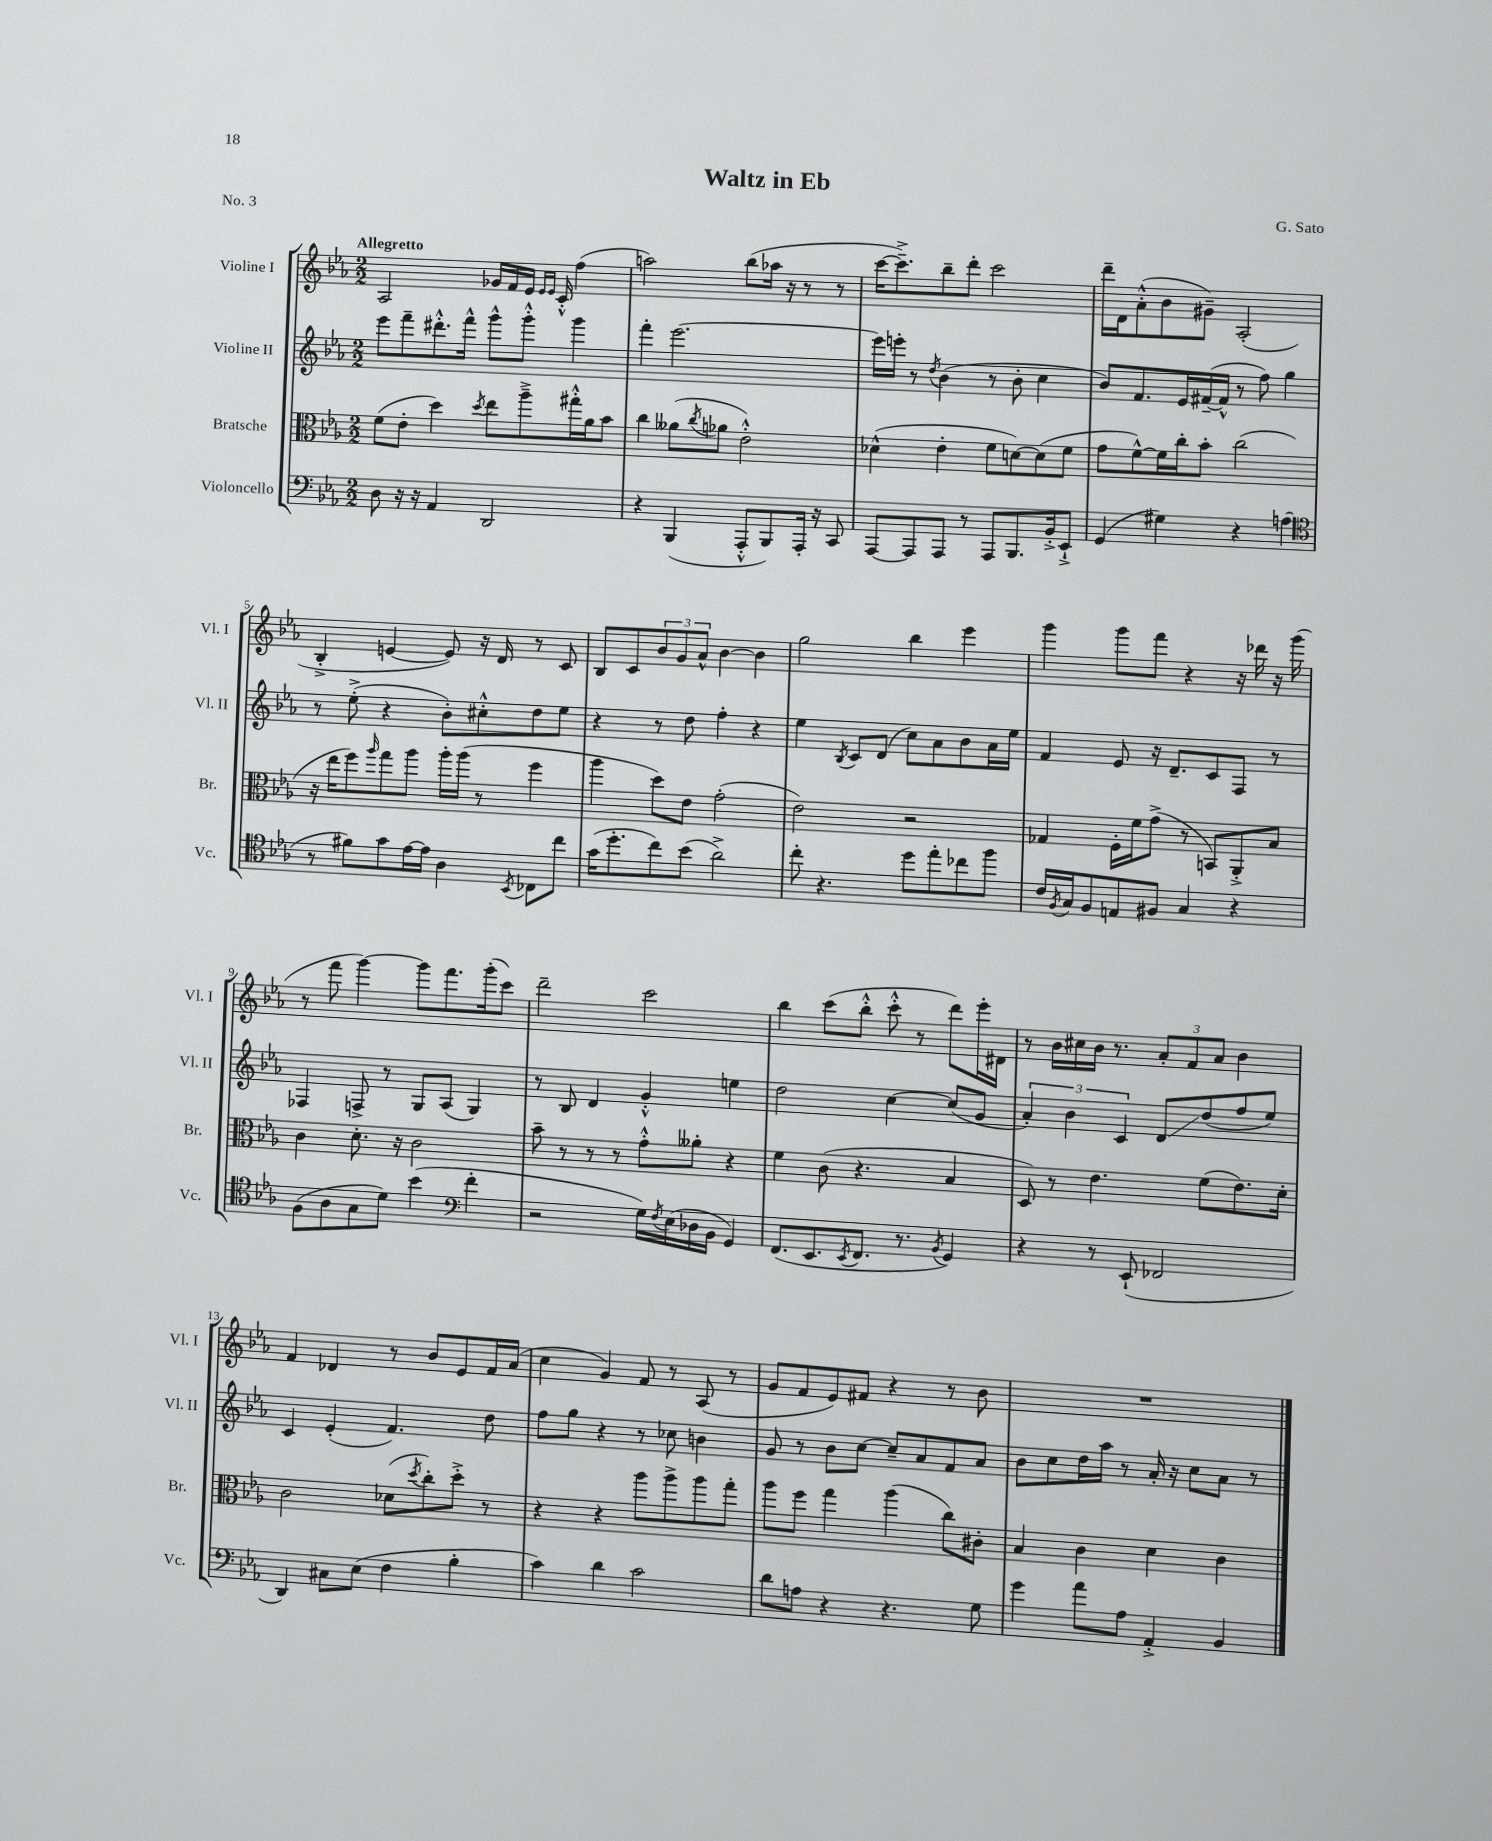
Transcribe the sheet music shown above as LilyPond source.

\header { title = "Waltz in Eb" composer = "G. Sato" piece = "No. 3" }
<<
\new StaffGroup <<
\new Staff = "s0" \with { instrumentName = "Violine I" shortInstrumentName = "Vl. I" } {
    \clef treble \key ees \major \numericTimeSignature \time 2/2 \tempo "Allegretto"
    aes2 ges'16 f'16 ees'16 \grace { ees'16 ees'16 } c'16-.-^ f''4( |
    a''2) bes''8( aes''16 r16 r8 r8 |
    c'''16~ c'''8.--->) bes''8-- d'''8-. c'''2 |
    d'''16-- d'16 aes'8-.-^( bes'8 gis'8--) aes2-.( |
    bes4-.-> e'4~ e'8) r16 d'16 r8 c'8 |
    bes8 c'8 \tuplet 3/2 { bes'8 g'8 aes'8-^ } bes'4~ bes'4 |
    g''2 bes''4 ees'''4 |
    g'''4 g'''8 f'''8 r4 r16 des'''16 r16 g'''16( |
    r8 f'''8 g'''4~) g'''8 f'''8. g'''16-.( c'''8) |
    d'''2-- c'''2 |
    bes''4 c'''8( bes''8-.-^ c'''8-.-^ r8 d'''8) ees'''16-. dis'16 |
    r8 bes'16 cis''16 bes'16 r8. \tuplet 3/2 { aes'8-. f'8 aes'8 } bes'4 |
    f'4 des'4 r8 bes'8 ees'8 f'16 aes'16( |
    c''4 g'4) f'8 r8 aes8( r8 |
    g'8 f'8 ees'8) fis'8 r4 r8 bes'8 |
    R1 \bar "|." |
}
\new Staff = "s1" \with { instrumentName = "Violine II" shortInstrumentName = "Vl. II" } {
    \clef treble \key ees \major \numericTimeSignature \time 2/2
    ees'''8 f'''8-- dis'''8.-.-^ f'''16-^ g'''8-^ g'''8-.-^ g'''4 |
    f'''4-. ees'''2.~ |
    ees'''16 e'''16-. r8 \acciaccatura { d''8 } bes'4( r8 bes'8-. c''4 |
    bes'8) f'8. ees'16 fis'16~--( fis'16-^ r8 f''8) g''4 |
    r8 ees''8-.->( r4 bes'8-.) cis''8-.-^ d''8 ees''8 |
    r4 r8 d''8 f''4-. r4 |
    ees''4 \acciaccatura { bes8 } c'8 d'8( c''8) aes'8 bes'8 aes'16 ees''16 |
    f'4 ees'8 r16 d'8.-- c'8 f8 r8 |
    fes4 f8-> r8 g8 aes8( g4) |
    r8 bes8 d'4 g'4-.-^ e''4 |
    d''2 c''4~ c''8( g'8 |
    \tuplet 3/2 { aes'4-.) bes'4 c'4 } d'8\glissando d''8( f''8 ees''8) |
    c'4 ees'4-.( f'4.) d''8 |
    f''8 g''8 r4 r8 ces''8 b'4 |
    g'8 r8 bes'8 c''8~ c''8-- aes'8 f'8 aes'8 |
    bes'8 c''8 d''16 aes''16 r8 aes'16-. r16 c''8 aes'8 r8 \bar "|." |
}
\new Staff = "s2" \with { instrumentName = "Bratsche" shortInstrumentName = "Br." } {
    \clef alto \key ees \major \numericTimeSignature \time 2/2
    f'8( ees'8-. d''4) \acciaccatura { d''8 } ees''8 aes''8---> gis''16-.-^ aes'16 bes'8 |
    c''4 aeses'8( \acciaccatura { c''8 } aes'8 ees'2-.-^) |
    des'4-^( ees'4-. f'8 d'8~) d'8( f'8 |
    g'8 f'8~-^) f'16 c''16-. bes'8-. c''2( |
    r16 ees''16 f''8) \grace { aes''16 } g''8 aes''8 aes''16-. aes''16( r8 f''4 |
    aes''4 d''8) ees'8 g'2-.( |
    ees'2) r2 |
    ges4 f16-. f'16 g'8->( r8 b,8) aes,8-.-> bes8 |
    c'4 d'8.-. r16 c'2 |
    bes'8-- r8 r8 r8 g'8-.-^ aeses'8-. r4 |
    f'4 c'8( r4. bes4 |
    d8) r8 ees'4. f'8( ees'8.) d'16-. |
    c'2 des'8( \acciaccatura { d''8 } c''8-.) d''8-.-> r8 |
    r4 r4 aes''8 aes''8-> aes''8 g''8-. |
    aes''8 f''8 g''4 aes''4( c''8) cis'8-. |
    bes4 c'4 d'4 c'4 \bar "|." |
}
\new Staff = "s3" \with { instrumentName = "Violoncello" shortInstrumentName = "Vc." } {
    \clef bass \key ees \major \numericTimeSignature \time 2/2
    d8 r16 r16 aes,4 d,2 |
    r4 bes,,4( aes,,8-.-^ bes,,8) aes,,16-. r16 c,8 |
    aes,,8~ aes,,8 aes,,8 r8 aes,,8 bes,,8. bes,16-.-> ees,8-!-> |
    g,4( gis4) r4 a4( |
    \clef tenor r8 fis'8) g'8 ees'16~ ees'16 aes4 \acciaccatura { bes,8 } ces8 c''8 |
    g'16( d''8.-. c''8) bes'8( aes'2->) |
    c''8-. r4. d''8 ees''8-. ces''8 f''8 |
    c'16 \acciaccatura { f8 } g16 f8 e8 fis8 g4 r4 |
    f8( aes8 g8 d'8) bes'4( \clef bass f'4-. |
    r2 g16) \acciaccatura { f8 } ees16( des16 bes,16 g,4) |
    f,8.( ees,8. \acciaccatura { ees,8 } f,8. r8. \acciaccatura { bes,8 } g,4) |
    r4 r8 ees,8-!( fes,2 |
    d,4) cis8 ees8( f4 bes4-. |
    c'4) d'4 c'2 |
    d'8 a8 r4 r4. g8 |
    g'4 aes'8 aes8 aes,4-.-> bes,4 \bar "|." |
}
>>
>>
